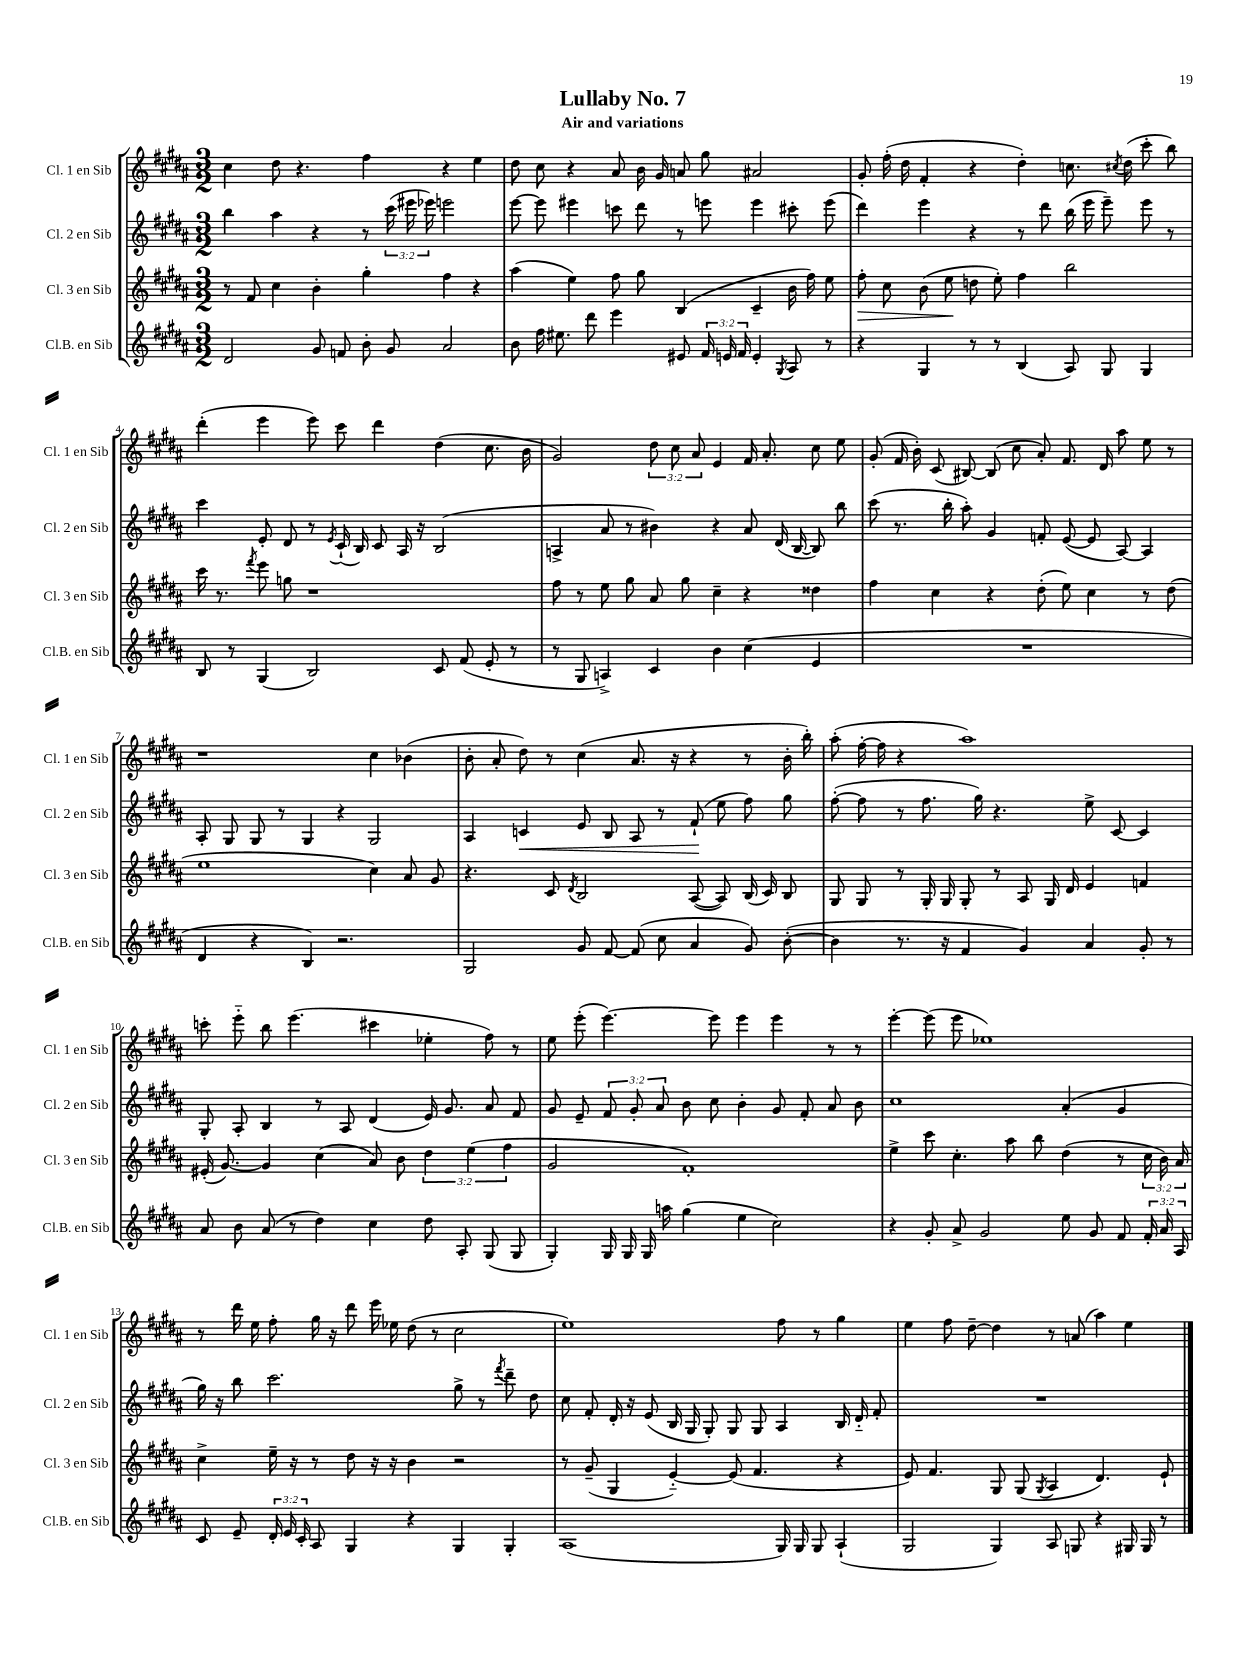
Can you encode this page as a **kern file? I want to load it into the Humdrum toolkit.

**kern	**kern	**kern	**kern
*staff4	*staff3	*staff2	*staff1
*clefG2	*clefG2	*clefG2	*clefG2
*k[f#c#g#d#a#]	*k[f#c#g#d#a#]	*k[f#c#g#d#a#]	*k[f#c#g#d#a#]
*M3/2	*M3/2	*M3/2	*M3/2
2d#	8r	4bb	4cc#
.	8f#	.	.
.	4cc#	4aa#	8dd#
.	.	.	4.r
8g#	4b'	4r	.
8f	.	.	.
8b'	4gg#'	8r	4ff#
8g#	.	(24ccc#	.
.	.	24eee#	.
.	.	24eee-)	.
2a#	4ff#	2eee	4r
.	4r	.	4ee
=	=	=	=
8b	(4aa#	[8eee	8dd#
16ff#	.	8eee]	8cc#
8.ee#	.	.	.
.	4ee)	4eee#	4r
8ddd#	.	.	.
4eee	8ff#	8ccc	8a#
.	8gg#	8ddd#	16b
.	.	.	16g#
8e#	(4B	8r	8a
24f#	.	8eee	8gg#
24e	.	.	.
24f#	.	.	.
4e'	4c#~	4eee	2a#
8qG#	.	.	.
8A#	16b	8ccc#'	.
.	16ff#)	.	.
8r	8ee	(8eee	.
=	=	=	=
4r	8ff#'	4ddd#)	8g#'
.	8cc#	.	(16ff#'
.	.	.	16dd#
4G#	(8b	4eee	4f#'
.	8ee	.	.
8r	8dd	4r	4r
8r	8ee')	.	.
(4B	4ff#	8r	4dd#')
.	.	8ddd#	.
8A#)	2bb	(16bb	8.cc
.	.	16eee	.
8G#	.	8eee~)	.
.	.	.	8qcc#
.	.	.	(16dd#
4G#	.	8eee	8ccc#'
.	.	8r	8bb)
=	=	=	=
8B	16ccc#	4ccc#	(4ddd#'
.	8.r	.	.
8r	.	.	.
.	8qfff#	.	.
(4G#	8eee	8e'	4eee
.	8gg	8d#	.
2B)	1r	8r	8eee)
.	.	8qe	.
.	.	(16c#`	8ccc#
.	.	16B)	.
.	.	8c#	4ddd#
.	.	16A#	.
.	.	16r	.
8c#	.	(2B	(4dd#
(8f#	.	.	.
8e'	.	.	8.cc#
8r	.	.	.
.	.	.	16b
=	=	=	=
8r	8ff#	4A^	2g#)
8G#	8r	.	.
4A^)	8ee	8a#	.
.	8gg#	8r	.
4c#	8a#	4b#)	12dd#
.	.	.	12cc#
.	8gg#	.	.
.	.	.	12a#
4b	4cc#~	4r	4e
(4cc#	4r	8a#	16f#
.	.	.	8.a#'
.	.	(16d#	.
.	.	[16B	.
4e	4dd##	8B])	8cc#
.	.	8bb	8ee
=	=	=	=
1.r	4ff#	(8ccc#	(8g#'
.	.	8.r	16f#
.	.	.	16b')
.	4cc#	.	(8c#
.	.	16bb'	.
.	.	8aa#')	[8B#)
.	4r	4g#	(8B#]
.	.	.	8cc#
.	(8dd#'	8f'	8a#')
.	8ee)	([8e	8.f#
.	4cc#	8e]	.
.	.	.	16d#
.	.	[8A#)	8aa#
.	8r	4A#]	8ee
.	(8dd#	.	8r
=	=	=	=
4d#	1ee	8A#'	1r
.	.	8G#	.
4r	.	8G#	.
.	.	8r	.
4B)	.	4G#	.
2.r	.	4r	.
.	4cc#)	2G#	4cc#
.	8a#	.	(4b-
.	8g#	.	.
=	=	=	=
2G#	4.r	4A#	8b'
.	.	.	8a#'
.	.	4c	8dd#)
.	8c#	.	8r
.	8qd#	.	.
8g#	2B	8e	(4cc#
[8f#	.	8B	.
(8f#]	.	8A#	8.a#
8cc#	.	8r	.
.	.	.	16r
4a#	([8A#	(8f#`	4r
.	8A#])	8ee	.
8g#)	(16B	8ff#)	8r
.	16c#)	.	.
([8b'	8B	8gg#	16b'
.	.	.	16bb')
=	=	=	=
4b]	8G#	([8ff#'	(8aa#'
.	8G#	8ff#]	[16ff#'
.	.	.	16ff#]
8.r	8r	8r	4r
.	16G#'	8.ff#	.
16r	16G#	.	.
4f#	8G#'	.	1aa#)
.	.	16gg#)	.
.	8r	4.r	.
4g#)	8A#	.	.
.	16G#	.	.
.	16d#	.	.
4a#	4e	8ee^	.
.	.	[8c#	.
8g#'	4f	4c#]	.
8r	.	.	.
=	=	=	=
8a#	(16e#'	8G#'	8ccc'
.	[8.g#)	.	.
8b	.	8A#'	8eee'~
(8a#	4g#]	4B	8bb
8r	.	.	(4.eee
4dd#)	(4cc#	8r	.
.	.	8A#	.
4cc#	8a#)	(4d#	4ccc#
.	8b	.	.
8dd#	6dd#	16e)	4ee-'
.	.	8.g#	.
8A#'	.	.	.
.	(6ee	.	.
(8G#	.	8a#	8ff#)
.	6ff#	.	.
8G#	.	8f#	8r
=	=	=	=
4G#')	2g#	8g#	8ee
.	.	8e~	(8eee'
16G#	.	12f#	[4.eee)
16G#	.	.	.
.	.	12g#'	.
16G#	.	.	.
.	.	12a#	.
16aa	.	.	.
(4gg#	1f#')	8b	.
.	.	8cc#	8eee]
4ee	.	4b'	4eee
2cc#)	.	8g#	4eee
.	.	8f#'	.
.	.	8a#	8r
.	.	8b	8r
=	=	=	=
4r	4ee^	1cc#	[4eee'
8g#'	8ccc#	.	(8eee]
8a#^	4.cc#'	.	8eee
2g#	.	.	1ee-)
.	8aa#	.	.
.	8bb	.	.
8ee	(4dd#	(4a#'	.
8g#	.	.	.
8f#	8r	4g#	.
24f#'	24cc#	.	.
24a#	24b)	.	.
24A#	24a#	.	.
=	=	=	=
8c#	4cc#^	16gg#)	8r
.	.	16r	.
8e~	.	8bb	16ddd#
.	.	.	16ee
24d#'	16ee~	2.ccc#	8ff#'
24e	.	.	.
.	16r	.	.
24c#'	.	.	.
8A#	8r	.	16gg#
.	.	.	16r
4G#	8dd#	.	8ddd#
.	16r	.	16eee
.	16r	.	16ee-
4r	4b	.	(8dd#
.	.	.	8r
4G#	2r	8gg#^	2cc#
.	.	8r	.
.	.	8qfff#	.
4G#'	.	8ddd#~	.
.	.	8dd#	.
=	=	=	=
(1A#	8r	8cc#	1ee)
.	(8g#~	8f#'	.
.	4G#	16d#'	.
.	.	16r	.
.	.	(8e	.
.	[4e'~)	16B	.
.	.	16G#	.
.	.	8G#')	.
.	(8e]	8G#	.
.	4.f#	8G#	.
16G#)	.	4A#	8ff#
16G#	.	.	.
8G#	.	.	8r
(4A#`	4r	16B	4gg#
.	.	16d#'~	.
.	.	8f#'	.
=	=	=	=
2G#	8e)	1.r	4ee
.	4.f#	.	.
.	.	.	8ff#
.	.	.	[8dd#~
4G#)	8G#	.	4dd#]
.	(8G#	.	.
.	8qG#	.	.
8A#	4A#	.	8r
8G	.	.	(8a
4r	4.d#)	.	4aa#)
16G#	.	.	4ee
16G#	.	.	.
8r	8e`	.	.
==	==	==	==
*-	*-	*-	*-
